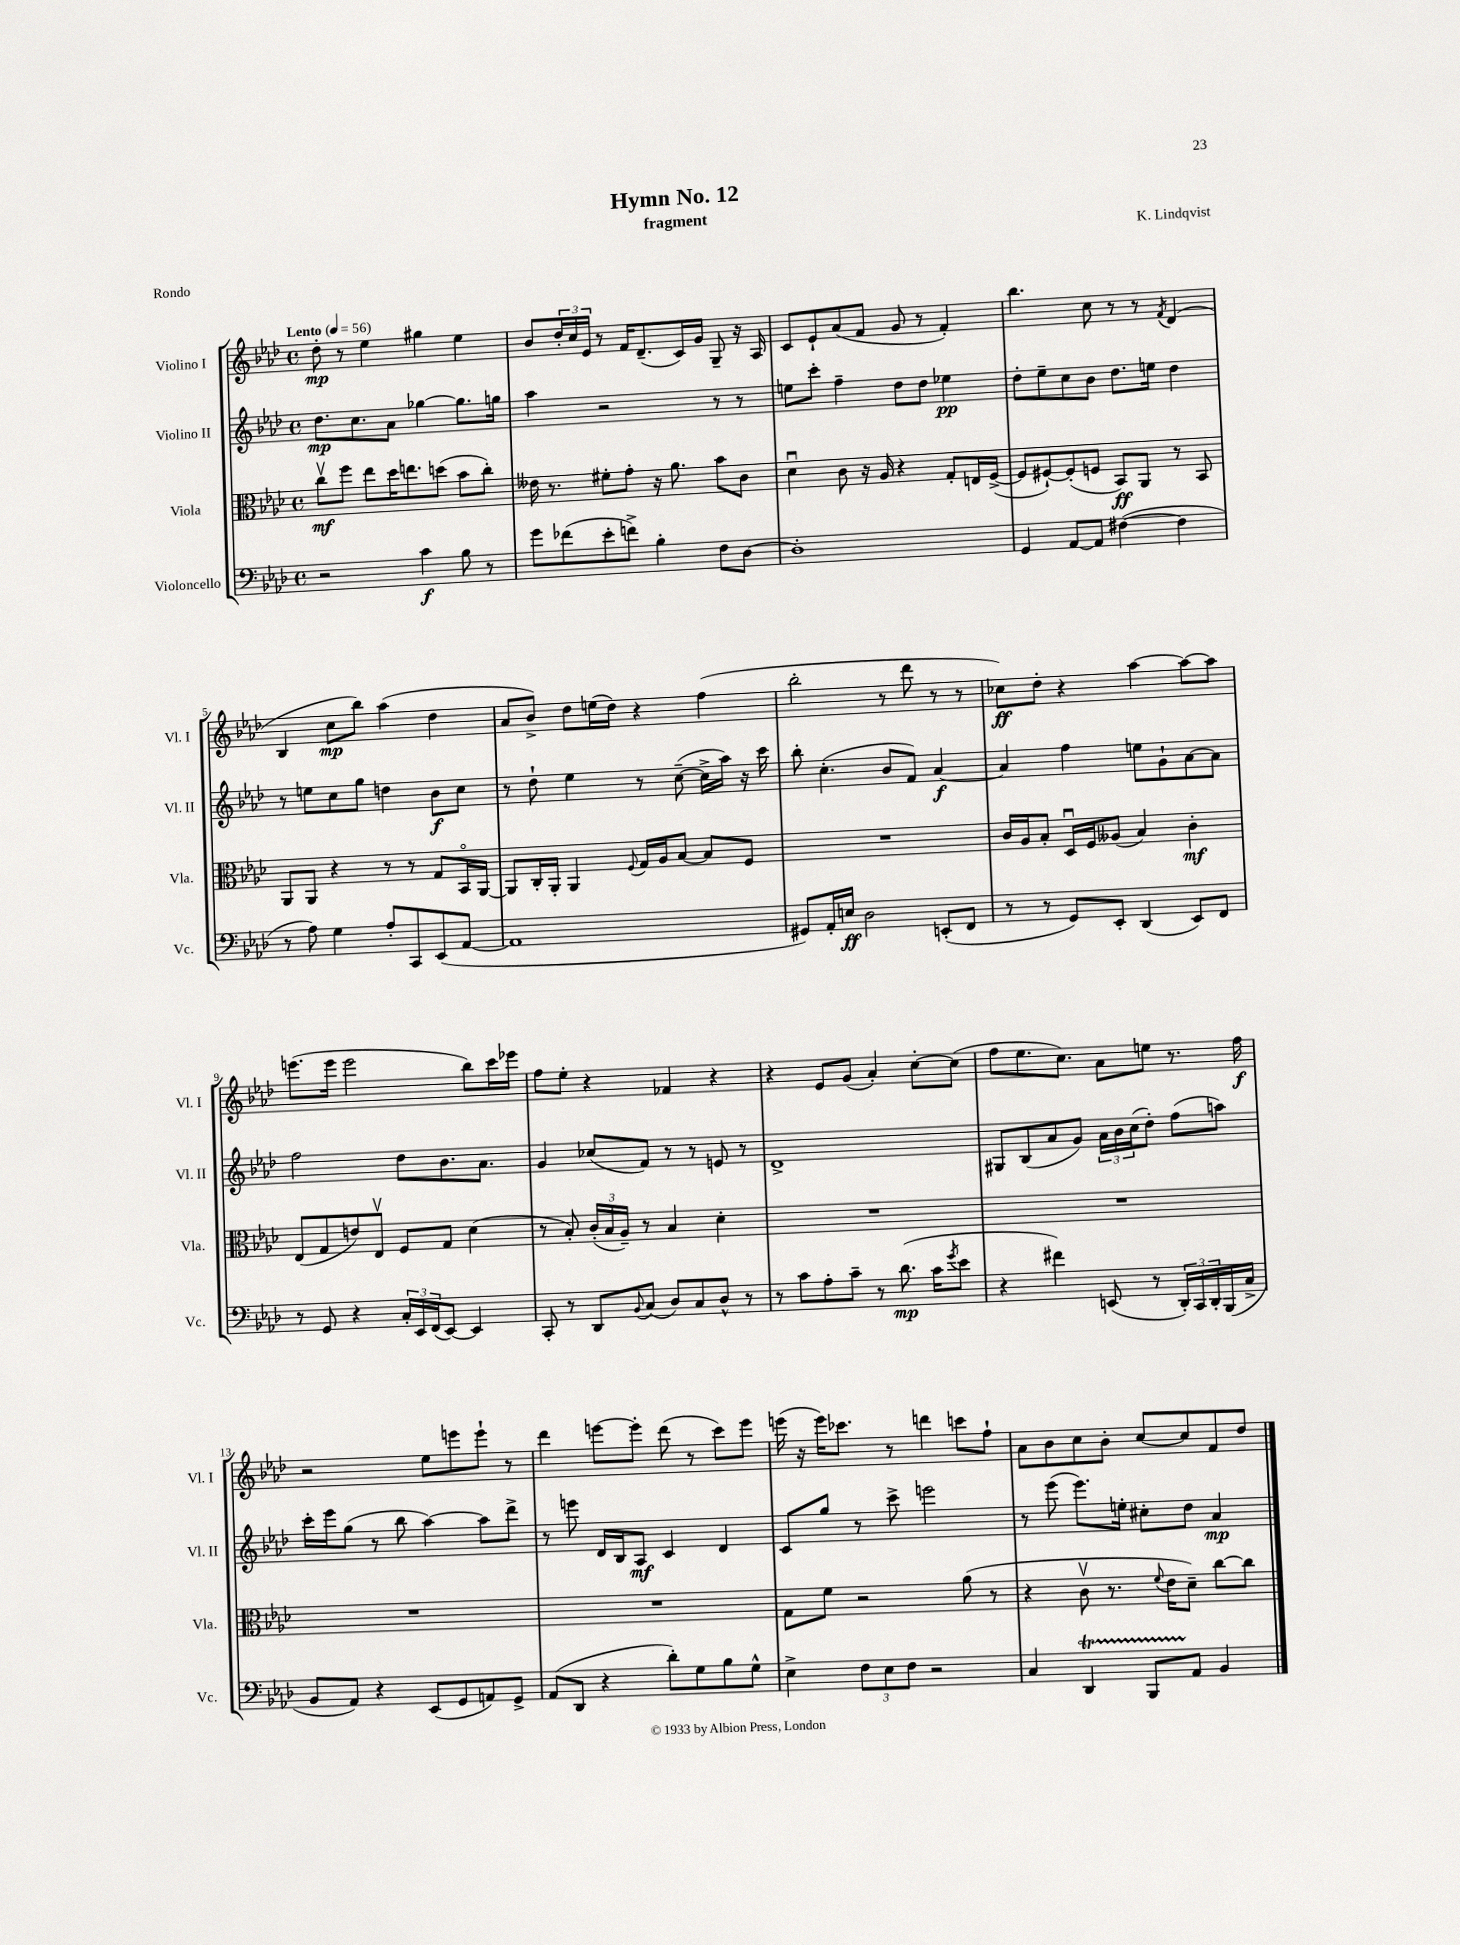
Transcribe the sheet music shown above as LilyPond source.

\header { title = "Hymn No. 12" composer = "K. Lindqvist" subtitle = "fragment" piece = "Rondo" }
<<
\new StaffGroup <<
\new Staff = "s0" \with { instrumentName = "Violino I" shortInstrumentName = "Vl. I" } {
    \clef treble \key aes \major \defaultTimeSignature \time 4/4 \tempo "Lento" 4 = 56
    des''8-.\mp r8 ees''4 gis''4 ees''4 |
    bes'8 \tuplet 3/2 { des''16-. c''16 ees'16 } r8 f'16 des'8.--( c'16) g'16 g8-- r16 aes16 |
    c'8 ees'8-! aes'8( f'8 g'8 r8 f'4-.) |
    bes''4. c''8 r8 r8 \acciaccatura { f'8 } des'4( |
    bes4 c''8\mp bes''8) aes''4( des''4 |
    aes'8 bes'8->) des''8 e''16( des''16) r4 f''4( |
    bes''2-. r8 des'''8 r8 r8 |
    ces''8\ff) des''8-. r4 aes''4~ aes''8~ aes''8 |
    e'''8.( e'''16 e'''2 bes''8) c'''16 ees'''16 |
    f''8 ees''8-. r4 fes'4 r4 |
    r4 ees'8 g'8( aes'4-.) c''8~-. c''8( |
    f''8 ees''8. c''8.) aes'8 e''8 r8. f''16\f |
    r2 ees''8 e'''8 e'''8-! r8 |
    des'''4 e'''8~ e'''8-. des'''8( r8 c'''8) e'''8 |
    e'''16( r16 e'''16) ces'''8. r8 d'''4 c'''8 f''8-! |
    aes'8 bes'8 c''8 bes'8-. c''8~ c''8 f'8 des''8 \bar "|." |
}
\new Staff = "s1" \with { instrumentName = "Violino II" shortInstrumentName = "Vl. II" } {
    \clef treble \key aes \major \defaultTimeSignature \time 4/4
    des''8.\mp c''8. aes'8 ges''4~ ges''8. g''16 |
    aes''4 r2 r8 r8 |
    e''8 c'''8-. f''4-- des''8 des''8 ees''4\pp |
    des''8-. ees''8-- c''8 bes'8 des''8. e''16 des''4 |
    r8 e''8 c''8 g''8 d''4 bes'8\f c''8 |
    r8 des''8-! ees''4 r8 c''8~--( c''16-> aes''16) r16 c'''16 |
    bes''8-. c''4.-.( bes'8 f'8) aes'4~\f |
    aes'4 f''4 e''8 g'8-! aes'8~ aes'8 |
    f''2 des''8 bes'8. aes'8. |
    g'4 ces''8( f'8) r8 r8 e'8 r8 |
    des'1-> |
    gis8 bes8( aes'8 g'8) \tuplet 3/2 { aes'16 bes'16 c''16( } des''8-.) f''8( a''8) |
    c'''16-. ees'''16 g''8( r8 bes''8 aes''4~) aes''8 des'''8-> |
    r8 e'''8 des'16 bes16 aes8\mf c'4 des'4 |
    c'8 g''8 r8 c'''8-> e'''2 |
    r8 ees'''8( ees'''8.) e''16-. cis''8-. des''8 aes'4\mp \bar "|." |
}
\new Staff = "s2" \with { instrumentName = "Viola" shortInstrumentName = "Vla." } {
    \clef alto \key aes \major \defaultTimeSignature \time 4/4
    c''8\upbow\mf f''8 ees''8 des''16 e''8. d''8( bes'8 c''8-.) |
    eeses'16 r8. fis'8-. g'8-. r16 aes'8. bes'8 c'8 |
    des'4\downbow c'8 r16 aes16 r4 g8-. e16 f16~->( |
    f8 fis8~-!) fis8-.( f8 bes,8\ff) aes,8 r8 bes,8 |
    aes,8 aes,8 r4 r8 r8 g8 bes,16\flageolet aes,16~ |
    aes,8 c16-. aes,16-. aes,4 \appoggiatura { f8 } g16 aes16 bes8~ bes8 f8 |
    R1 |
    c'16 aes16 bes8-. des16\downbow f16 aeses8( bes4) c'4-.\mf |
    ees8( g8 e'8) ees8\upbow f8 g8 des'4( |
    r8 bes8-.) \tuplet 3/2 { c'16-.( bes16 aes16--) } r8 bes4 des'4-. |
    R1 |
    R1 |
    R1 |
    R1 |
    g8 f'8 r2 aes'8( r8 |
    r4 c'8\upbow r8. \appoggiatura { f'8 } ees'16 des'8--) c''8~ c''8 \bar "|." |
}
\new Staff = "s3" \with { instrumentName = "Violoncello" shortInstrumentName = "Vc." } {
    \clef bass \key aes \major \defaultTimeSignature \time 4/4
    r2 c'4\f bes8 r8 |
    g'8 fes'8( ees'8-. f'8->) bes4-. f8 des8~ |
    des1-. |
    g,4 aes,8~ aes,8 fis4~( fis4 |
    r8 aes8) g4 aes8-. c,8 ees,8( aes,8~ |
    aes,1 |
    gis,8) aes,16-. e16\ff des2 e,8-.( f,8 |
    r8 r8 g,8) ees,8-. des,4( ees,8) f,8 |
    r8 g,8 r4 \tuplet 3/2 { c16-. ees,16 f,16( } ees,8~) ees,4 |
    c,8-. r8 des,8 \appoggiatura { bes,8 } c8( des8) c8 des8-^ r8 |
    r8 c'8 aes8-. c'8-- r8 des'8.\mp( c'16 \acciaccatura { g'8 } ees'8 |
    r4 fis'4) e,8( r8 \tuplet 3/2 { des,16-.) c,16 des,16-. } bes,,16( c16-> |
    bes,8 aes,8) r4 ees,8( g,8 a,8) g,8-> |
    aes,8( des,8 r4 des'8-.) g8 bes8 g8-^ |
    ees4-> \tuplet 3/2 { f8 ees8 f8 } r2 |
    c4 des,4\startTrillSpan bes,,8 aes,8\stopTrillSpan bes,4 \bar "|." |
}
>>
>>
